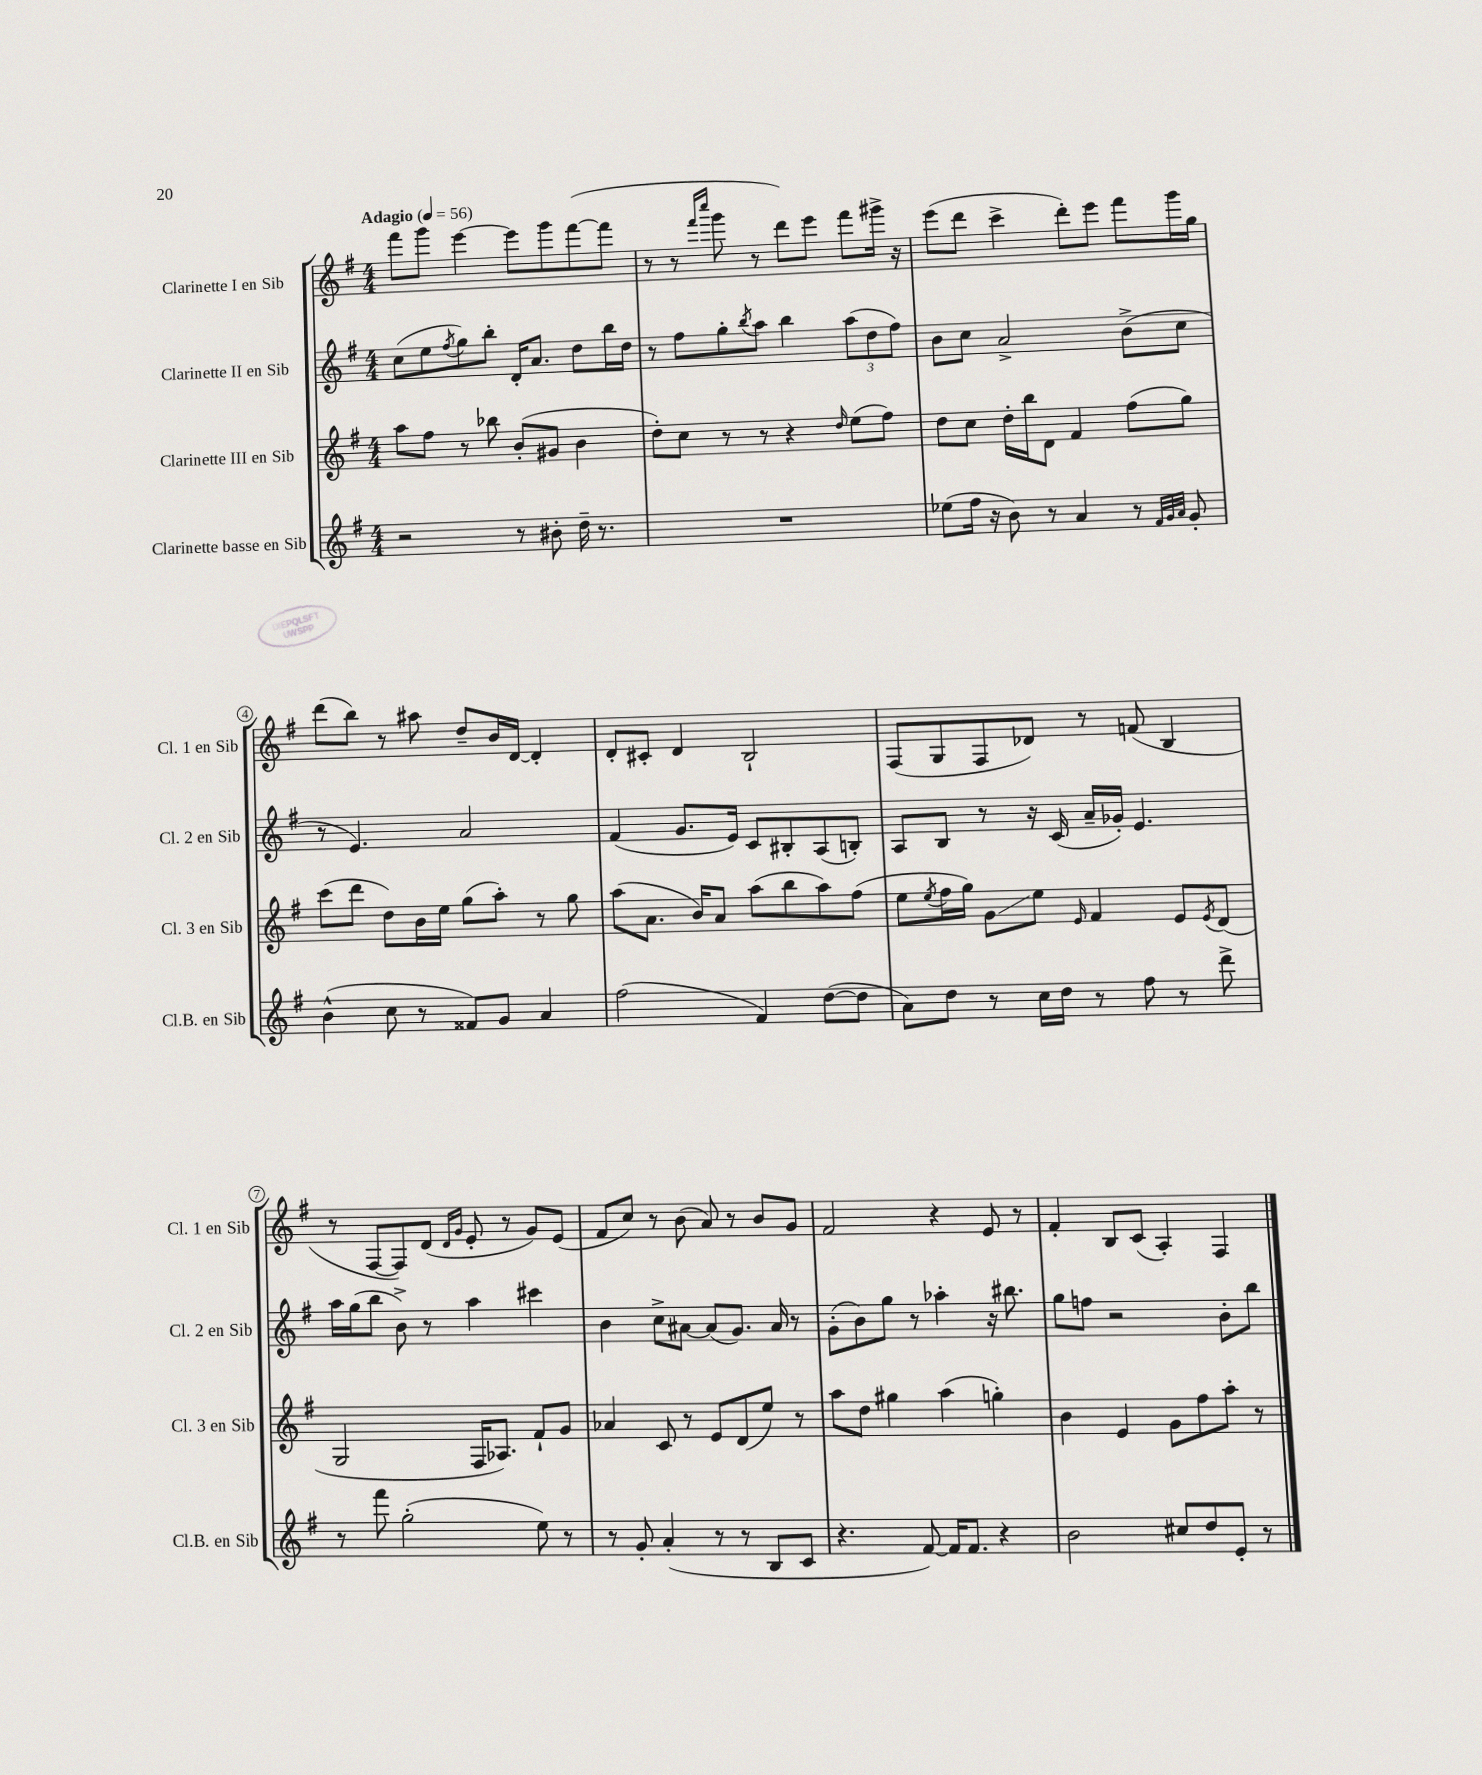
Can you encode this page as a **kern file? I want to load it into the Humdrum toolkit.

**kern	**kern	**kern	**kern
*staff4	*staff3	*staff2	*staff1
*clefG2	*clefG2	*clefG2	*clefG2
*k[f#]	*k[f#]	*k[f#]	*k[f#]
*M4/4	*M4/4	*M4/4	*M4/4
*MM56	*MM56	*MM56	*MM56
2r	8aa\L	(8cc\L	8fff#\L
.	8ff#\J	8ee\	8ggg\J
.	.	8qff#/	.
.	8r	8gg\)	[4eee\
.	8bb-\	8bb'\J	.
8r	(8b'/L	16d'/LK	8eee\]L
.	.	8.a/J	.
8b#'\	8g#/J	.	8ggg\
16dd~\	4b\	8dd\L	([8fff#\
8.r	.	.	.
.	.	16bb\L	8fff#\]J
.	.	16dd\JJ	.
=	=	=	=
1r	8dd'\L)	8r	8r
.	8cc\J	8ff#\L	8r
.	.	.	16qqfff#/LL
.	.	.	16qqcccc/JJ
.	8r	8gg'\	8ggg\
.	.	8qbb/	.
.	8r	8aa\J	8r
.	4r	4bb\	8ddd\L)
.	.	.	8eee\J
.	16qqdd/	.	.
.	(8ee\L	(12aa\L	8fff#\L
.	.	12dd\	.
.	8ff#\J)	.	16ggg#^\Jk
.	.	12ff#\J)	.
.	.	.	16r
=	=	=	=
(8ee-\L	8dd\L	8b\L	(8eee\L
16ff#\Jk	8cc\J	8cc\J	8ddd\J
16r	.	.	.
8b\)	16dd'\LL	2a^/	4ccc^\
.	16bb\J	.	.
8r	8d\J	.	.
4a/	4f#/	.	8ddd'\L)
.	.	.	8eee\J
8r	(8ff#\L	(8b^\L	8fff#\L
32qqf#/LLL	.	.	.
32qqg/	.	.	.
32qqa/JJJ	.	.	.
8g'/	8gg\J)	8cc\J	16ggg\L
.	.	.	16gg\JJ
=	=	=	=
(4b^^\	(8ccc\L	8r	(8ddd\L
.	8ddd\J	4.e/)	8bb\J)
8cc\	8dd\L)	.	8r
8r	16b\L	.	8aa#\
.	16ee\JJ	.	.
8f##/L)	(8gg\L	2a/	8dd~/L
8g/J	8aa'\J)	.	16b/L
.	.	.	[16d/JJ
4a/	8r	.	4d'/]
.	8gg\	.	.
=	=	=	=
(2ff#\	(8aa\L	(4f#/	8d'/L
.	8.a\J	.	8c#'/J
.	.	8.g/L	4d/
.	16b/LK)	.	.
.	8a/J	.	.
.	.	16e/Jk)	.
4f#/)	(8aa\L	8c/L	2B`/
.	8bb\	8B#'/	.
([8dd\L	8aa\)	(8A/	.
8dd\]J	(8ff#\J	8B'/J)	.
=	=	=	=
8a\L)	8ee\L	8A/L	(8F#/L
.	8qee/	.	.
8dd\J	16ff#\L	8B/J	8G/
.	16gg\JJ)	.	.
8r	8g\L	8r	8F#/
16cc\LL	8ee\J	16r	8d-/J)
16dd\JJ	.	(16c/	.
.	16qqe/	.	.
8r	4f#/	16a~/LL	8r
.	.	16g-'/JJ)	.
8ff#\	.	4.e/	(8f/
8r	8e/L	.	4B/
.	8qe/	.	.
8ddd^\	(8d/J	.	.
=	=	=	=
8r	2G/	16aa\LL	8r
.	.	(16gg\J	.
8fff#\	.	8bb\J	[8F#/L
(2gg'\	.	8b^\)	8F#/])
.	.	8r	(8d/J
.	.	.	16qqd/LL
.	.	.	16qqg/JJ
.	16F#/LK	4aa\	8e'/
.	8.A-/J)	.	.
.	.	.	8r
8ee\)	8f#`/L	4ccc#\	8g/L)
8r	8g/J	.	(8e/J
=	=	=	=
8r	4a-/	4b\	8f#/L
8g'/	.	.	8cc/J)
(4a'/	8c/	8cc^\L	8r
.	8r	[8a#\J	(8b\
8r	8e/L	(8a#/]L	8a/)
8r	(8d/	8.g/J)	8r
8B/L	8ee/J)	.	8b/L
.	.	16a#/	.
8c/J	8r	8r	8g/J
=	=	=	=
4.r	8aa\L	(8g'\L	2f#/
.	8dd\J	8b\)	.
.	4gg#\	8gg\J	.
[8f#/)	.	8r	.
16f#/]LK	(4aa\	4aa-'\	4r
8.f#/J	.	.	.
4r	4gg'\)	16r	8e/
.	.	8.bb#\	.
.	.	.	8r
=	=	=	=
2b\	4b\	8gg\L	4f#'/
.	.	8ff\J	.
.	4e/	2r	8B/L
.	.	.	(8c/J
8cc#/L	8g\L	.	4A'/)
8dd/	8ff#\	.	.
8e'/J	8aa'\J	8b'\L	4F#/
8r	8r	8bb\J	.
==	==	==	==
*-	*-	*-	*-
